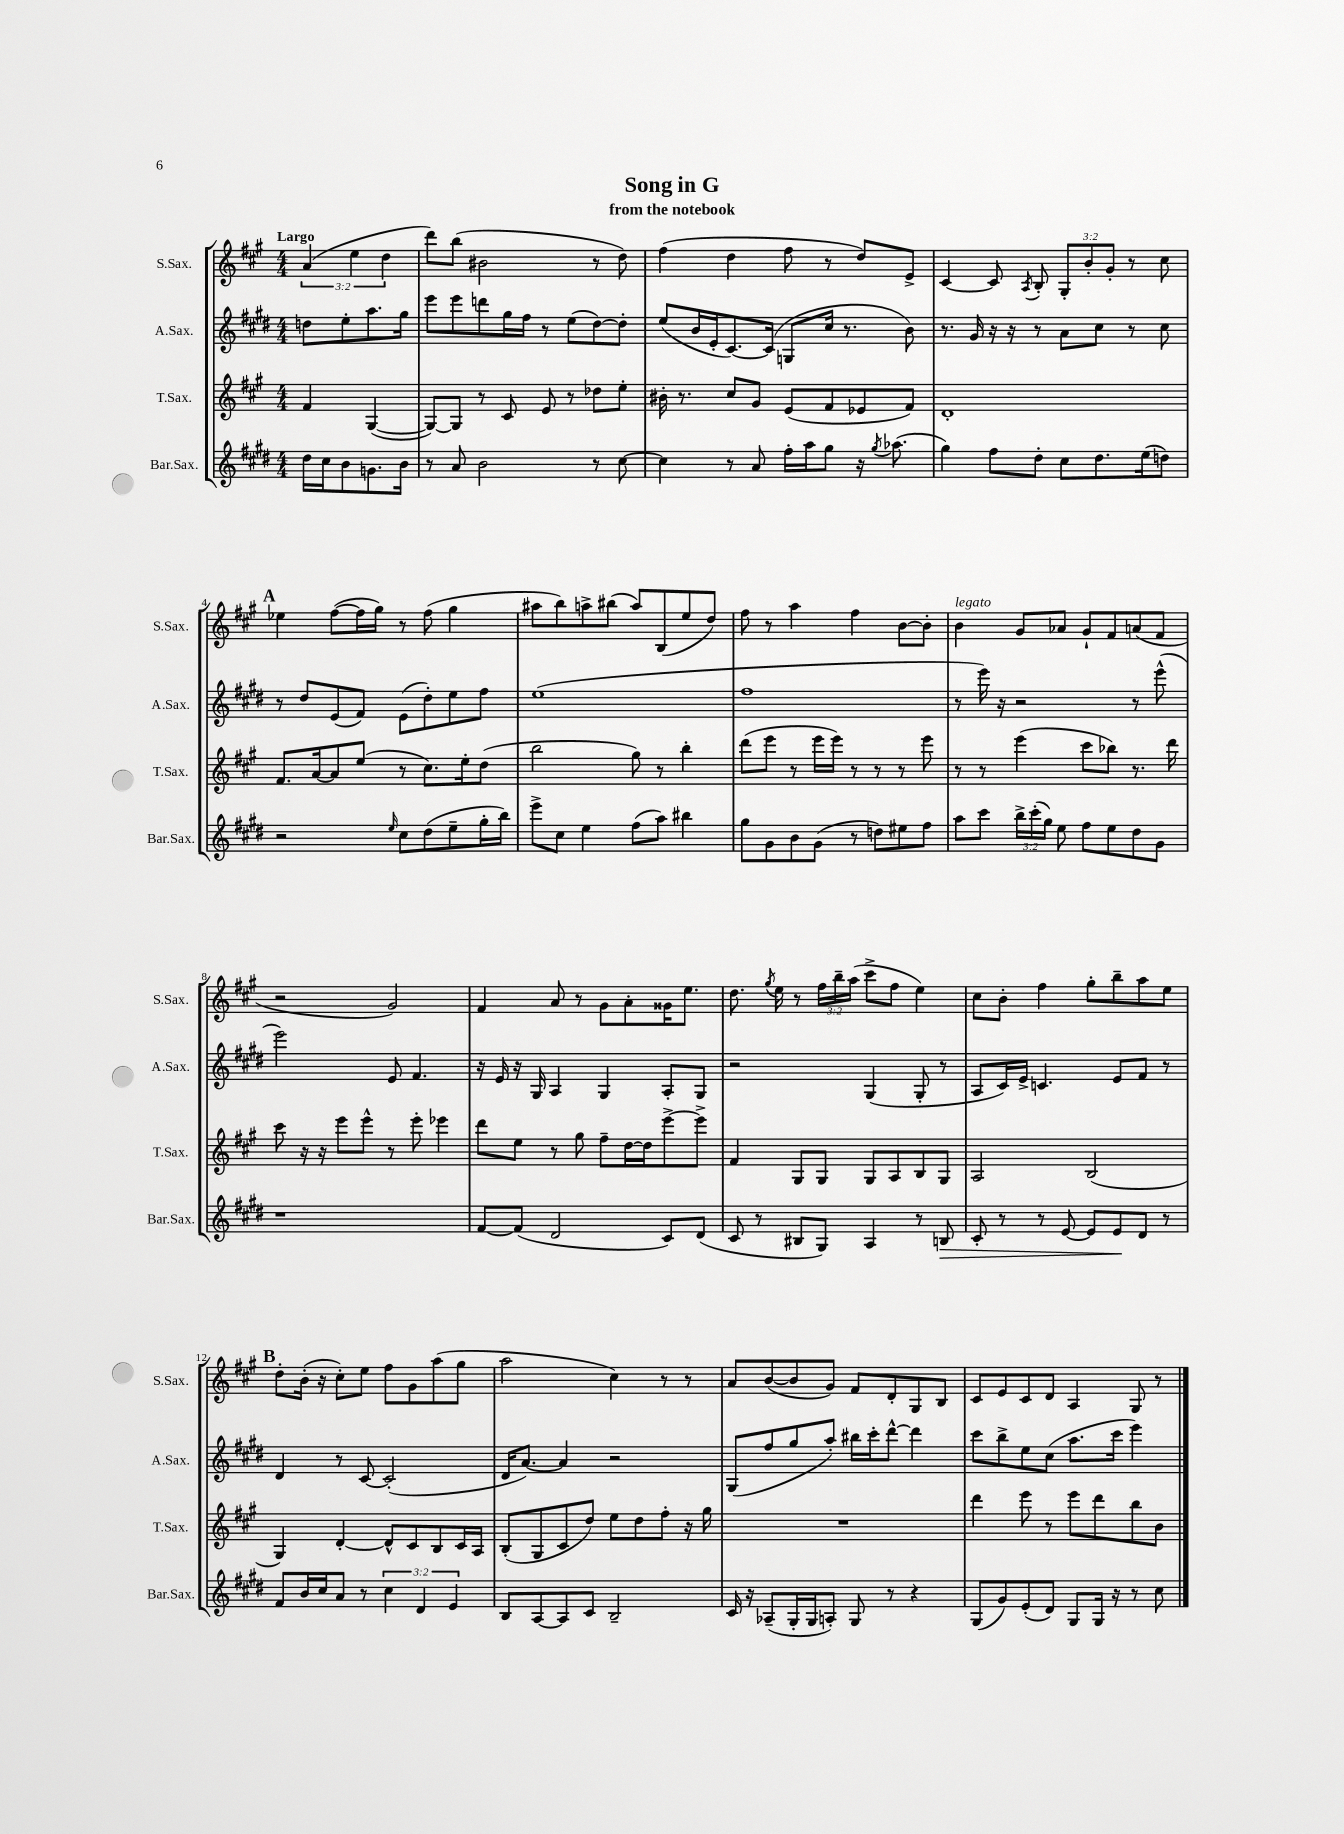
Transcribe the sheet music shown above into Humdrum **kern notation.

**kern	**kern	**kern	**kern
*staff4	*staff3	*staff2	*staff1
*clefG2	*clefG2	*clefG2	*clefG2
*k[f#c#g#d#]	*k[f#c#g#]	*k[f#c#g#d#]	*k[f#c#g#]
*M4/4	*M4/4	*M4/4	*M4/4
16dd#	4f#	8dd	(6a
16cc#	.	.	.
8b	.	8ee'	.
.	.	.	6ee
8.g	([4G#	8.aa	.
.	.	.	6dd
16b	.	16gg#	.
=	=	=	=
8r	8G#_)	8eee	8ddd)
8a	8G#]	8eee	(8bb
2b	8r	8ddd	2b#
.	8c#	16gg#	.
.	.	16ff#	.
.	8e	8r	.
.	8r	(8ee	.
8r	8dd-	[8dd#)	8r
[8cc#	8ee'	8dd#']	8dd)
=	=	=	=
4cc#]	16b#'	(8ee	(4ff#
.	8.r	.	.
.	.	16b	.
.	.	16e'	.
8r	8cc#	[8.c#)	4dd
8a	8g#	.	.
.	.	(16c#]	.
16ff#'	(8e	8G	8ff#
16aa	.	.	.
8gg#	8f#	16cc#	8r
.	.	8.r	.
16r	8e-	.	8dd)
8qgg#	.	.	.
(8.aa-	.	.	.
.	8f#)	8b)	8e^
=	=	=	=
4gg#)	1d'	8.r	[4c#
.	.	16g#	.
8ff#	.	16r	8c#]
.	.	16r	.
.	.	.	8qA
8dd#'	.	8r	8B'
8cc#	.	8a	12G#'
.	.	.	12b'
8.dd#	.	8cc#	.
.	.	.	12g#'
.	.	8r	8r
(16ee	.	.	.
8dd)	.	8cc#	8cc#
=	=	=	=
2r	8.f#	8r	4ee-
.	.	8dd#	.
.	[16a	.	.
.	8a]	(8e	([8ff#
.	(8ee	8f#)	16ff#]
.	.	.	16gg#)
16qqee	.	.	.
8cc#	8r	(8e	8r
(8dd#	8.cc#)	8dd#')	(8ff#
8ee~	.	8ee	4gg#
.	16ee'	.	.
16gg#'	(8dd	8ff#	.
16bb)	.	.	.
=	=	=	=
8eee^	2bb	(1ee	8aa#
8cc#	.	.	8bb)
4ee	.	.	8aa^
.	.	.	(8bb#
(8ff#	8gg#)	.	8aa)
8aa)	8r	.	(8B
4bb#	4bb'	.	8ee
.	.	.	8dd)
=	=	=	=
8gg#	(8ddd	1ff#	8ff#
8g#	8eee	.	8r
8b	8r	.	4aa
(8g#	16eee	.	.
.	16eee)	.	.
8r	8r	.	4ff#
8dd)	8r	.	.
8ee#	8r	.	[8b
8ff#	8eee	.	8b']
=	=	=	=
8aa	8r	8r	4b
8ccc#	8r	16eee)	.
.	.	16r	.
24bb^	(4eee	2r	8g#
(24ccc#'	.	.	.
24gg#)	.	.	.
8ee	.	.	8a-
8ff#	8ccc#	.	8g#`
8ee	8bb-)	.	8f#
8dd#	8.r	8r	(8a
8g#	.	(8eee^^	8f#
.	16ddd	.	.
=	=	=	=
1r	8ccc#	2eee)	2r
.	16r	.	.
.	16r	.	.
.	8eee	.	.
.	8eee^^	.	.
.	8r	8e	2g#)
.	8eee'	4.f#	.
.	4eee-	.	.
=	=	=	=
[8f#	8ddd	16r	4f#
.	.	16e	.
(8f#]	8ee	16r	.
.	.	16G#	.
2d#	8r	4A	8a
.	8gg#	.	8r
.	8ff#~	4G#	8g#
.	[16dd	.	8a'
.	16dd]	.	.
8c#)	[8eee^	8A'	16g##
.	.	.	8.ee
(8d#	8eee^]	8G#	.
=	=	=	=
8c#	4f#	2r	8.dd
8r	.	.	.
.	.	.	8qgg#
.	.	.	16ee
8B#	8G#	.	8r
8G#)	8G#	.	24ff#
.	.	.	24bb~
.	.	.	(24aa
4A	8G#	(4G#	8ccc#^
.	8A	.	8ff#
8r	8B	8G#'	4ee)
8B	8G#	8r	.
=	=	=	=
8c#'	2A	8A	8cc#
8r	.	16c#)	8b'
.	.	16e^	.
8r	.	4.c	4ff#
[8e	.	.	.
8e]	(2B	.	8gg#'
8e	.	8e	8bb~
8d#	.	8f#	8aa
8r	.	8r	8ee
=	=	=	=
8f#	4G#)	4d#	8dd'
16b	.	.	(16b'
16cc#	.	.	16r
8a	[4d'	8r	8cc#')
8r	.	[8c#	8ee
6cc#	8d^^]	(2c#']	8ff#
.	8c#	.	8g#
6d#	.	.	.
.	8B	.	(8aa
6e	.	.	.
.	16c#	.	8gg#
.	16A	.	.
=	=	=	=
8B	(8B'	16d#	2aa
.	.	[8.a)	.
[8A	8G#	.	.
8A]	8c#	4a]	.
8c#	8dd)	.	.
2B~	8ee	2r	4cc#)
.	8dd	.	.
.	8ff#'	.	8r
.	16r	.	8r
.	16gg#	.	.
=	=	=	=
16c#	1r	(8G#	8a
16r	.	.	.
(8A-~	.	8ff#	([8b
16G#'	.	8gg#	8b]
16G#	.	.	.
8A')	.	8aa')	8g#)
8G#	.	16bb#	8f#
.	.	16ccc#'	.
8r	.	[8ddd#^^	8d'
4r	.	4ddd#]	8G#
.	.	.	8B
=	=	=	=
(8G#	4ddd	8ccc#	8c#
8g#)	.	8bb^	8e
(8e'	8eee	8ee	8c#
8d#)	8r	(8cc#	8d
8G#	8eee	8.aa	4A
16G#	8ddd	.	.
16r	.	16ccc#	.
8r	8bb	4eee)	8G#
8cc#	8b	.	8r
==	==	==	==
*-	*-	*-	*-
